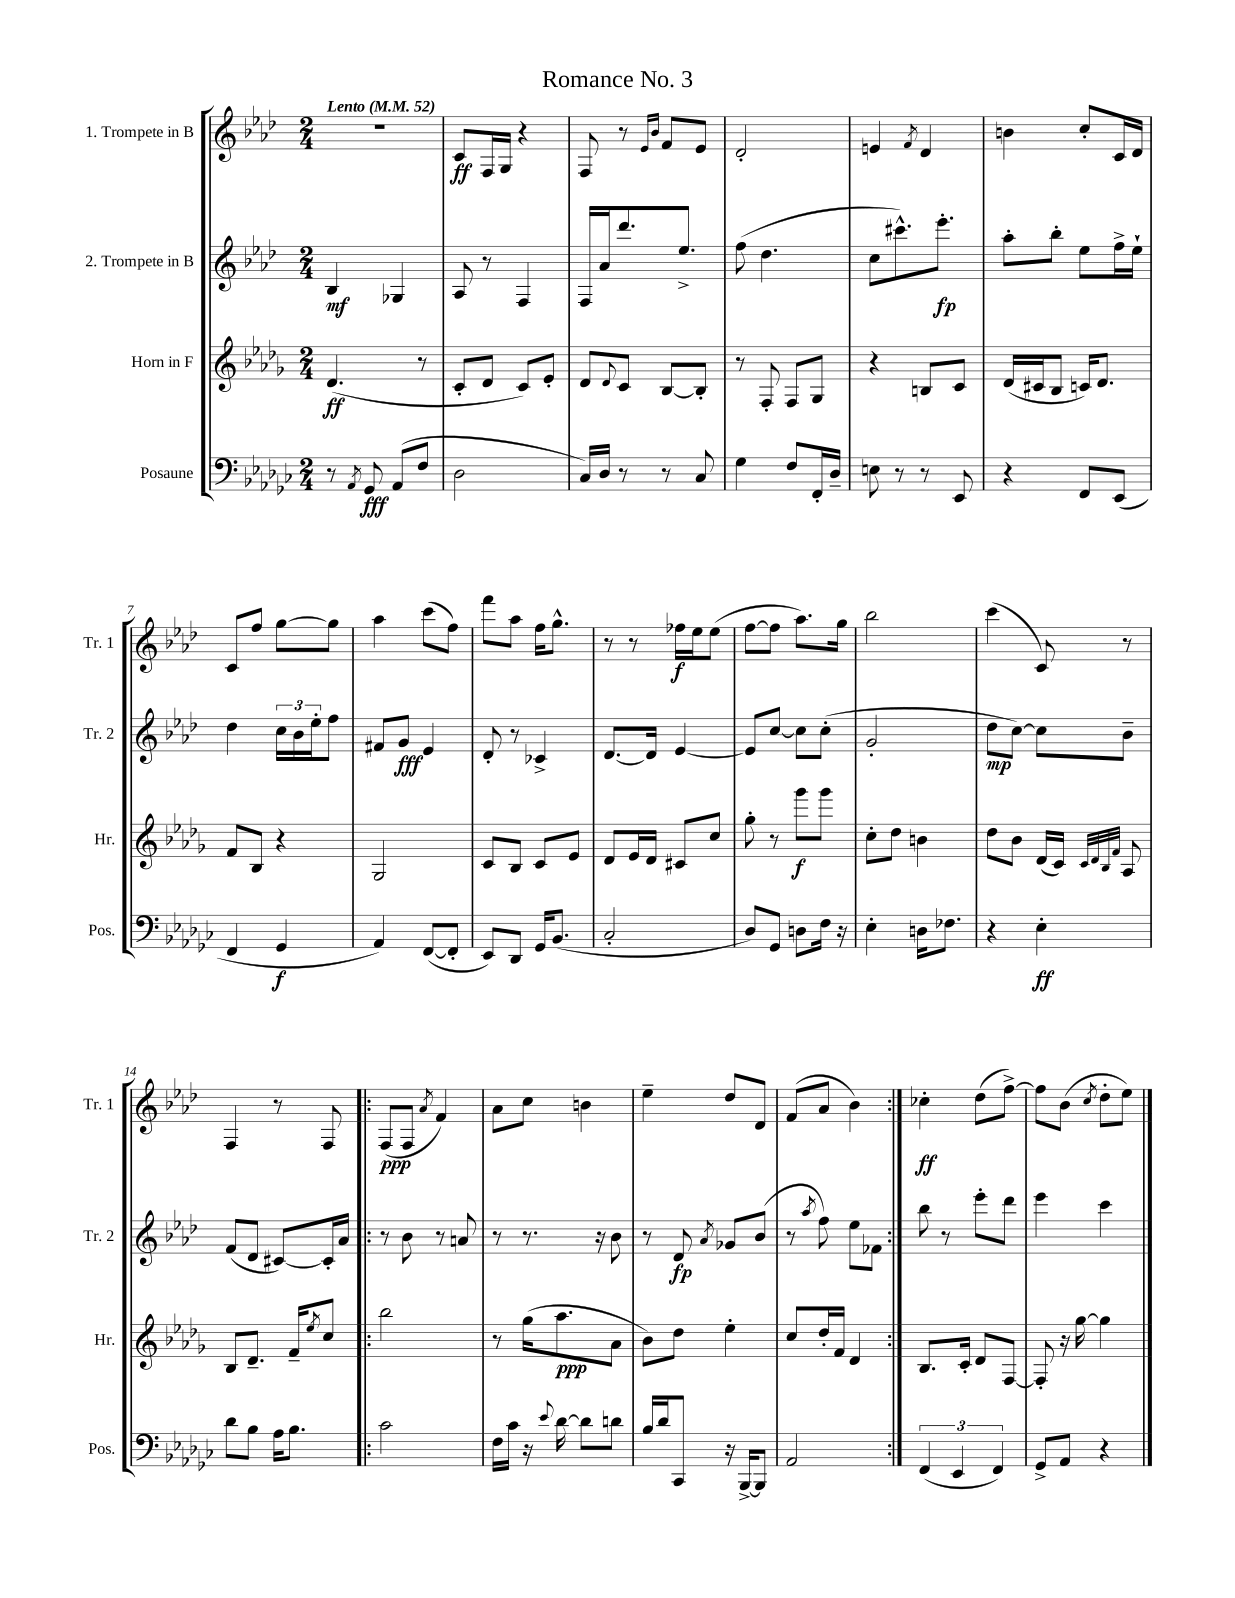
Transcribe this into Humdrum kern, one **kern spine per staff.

**kern	**kern	**kern	**kern
*staff4	*staff3	*staff2	*staff1
*clefF4	*clefG2	*clefG2	*clefG2
*k[b-e-a-d-g-c-]	*k[b-e-a-d-g-]	*k[b-e-a-d-]	*k[b-e-a-d-]
*M2/4	*M2/4	*M2/4	*M2/4
*MM52	*MM52	*MM52	*MM52
8r	(4.d-	4B-	2r
8qAA-	.	.	.
8GG-	.	.	.
(8AA-	.	4G-	.
8F	8r	.	.
=	=	=	=
2D-	8c'	8A-	8c
.	8d-	8r	16F
.	.	.	16G
.	8c)	4F	4r
.	8e-'	.	.
=	=	=	=
16C-)	8d-	16F	8F
16D-	.	16a-	.
.	8qqd-	.	.
8r	8c	8.ddd-	8r
.	.	.	16qqe-
.	.	.	16qqb-
8r	[8B-	.	8f
.	.	8.ee-^	.
8C-	8B-']	.	8e-
=	=	=	=
4G-	8r	(8ff	2d-'
.	8F'	4.dd-	.
8F	8F	.	.
16FF'	8G-	.	.
16D-~	.	.	.
=	=	=	=
8E	4r	8cc	4e
8r	.	8.ccc#^^)	.
.	.	.	8qf
8r	8B	.	4d-
.	.	8.eee-'	.
8EE-	8c	.	.
=	=	=	=
4r	(16d-	8aa-'	4b
.	16c#	.	.
.	8B-	8bb-'	.
8FF	16c)	8ee-	8cc'
.	8.d-	.	.
(8EE-	.	16ff^	16c
.	.	16ee-`	16d-
=	=	=	=
4FF	8f	4dd-	8c
.	8B-	.	8ff
4GG-	4r	24cc	[8gg
.	.	24b-	.
.	.	24ee-'	.
.	.	8ff	8gg]
=	=	=	=
4AA-)	2G-	8f#	4aa-
.	.	8g	.
([8FF	.	4e-	(8ccc
8FF']	.	.	8ff)
=	=	=	=
8EE-)	8c	8d-'	8fff
8DD-	8B-	8r	8aa-
16GG-	8c	4c-^	16ff
(8.BB-	.	.	8.gg^^
.	8e-	.	.
=	=	=	=
2C-'	8d-	[8.d-	8r
.	16e-	.	8r
.	16d-	16d-]	.
.	8c#	[4e-	16ff-
.	.	.	16ee-
.	8cc	.	(8ee-
=	=	=	=
8D-)	8gg-'	8e-]	[8ff
8GG-	8r	[8cc	8ff]
8D	8ggg-	8cc]	8.aa-)
16F	8ggg-	(8cc'	.
16r	.	.	16gg
=	=	=	=
4E-'	8cc'	2g'	2bb-
.	8dd-	.	.
16D	4b	.	.
8.F-	.	.	.
=	=	=	=
4r	8dd-	8dd-	(4ccc
.	8b-	[8cc)	.
4E-'	(16d-	8cc]	8c)
.	16c)	.	.
.	32qqc	.	.
.	32qqd-	.	.
.	32qqB-	.	.
.	32qqf	.	.
.	8A-	8b-~	8r
=	=	=	=
8d-	8B-	(8f	4F
8B-	8.d-~	8d-	.
16A-	.	[8c#)	8r
8.B-	16f~	.	.
.	8qee-	.	.
.	8cc	16c#']	8F
.	.	16a-	.
=!|:	=!|:	=!|:	=!|:
2c-	2bb-	8r	(8F
.	.	8b-	8F
.	.	.	8qa-
.	.	8r	4f)
.	.	8a	.
=	=	=	=
16F	8r	8r	8a-
16c-	.	.	.
16r	(16gg-	8.r	8cc
8qqe-	.	.	.
[16d-	8.aa-	.	.
8d-]	.	.	4b
.	.	16r	.
8d	8a-	8b-	.
=	=	=	=
16B-	8b-)	8r	4ee-~
16d-	.	.	.
8CC-	8dd-	8d-	.
.	.	8qa-	.
16r	4ee-'	8g-	8dd-
[16BBB-^	.	.	.
8BBB-]	.	(8b-	8d-
=	=	=	=
2AA-	8cc	8r	(8f
.	.	8qaa-	.
.	16dd-'	8ff)	8a-
.	16f	.	.
.	4d-	8ee-	4b-)
.	.	8f-	.
=:|!	=:|!	=:|!	=:|!
(6FF	8.B-	8bb-	4cc-'
.	.	8r	.
6EE-	.	.	.
.	16c'	.	.
.	8d-	8eee-'	(8dd-
6FF)	.	.	.
.	[8F	8ddd-	[8ff^)
=	=	=	=
8GG-^	8F']	4eee-	8ff]
8AA-	16r	.	(8b-
.	[16gg-	.	.
.	.	.	8qcc
4r	4gg-]	4ccc	8dd-'
.	.	.	8ee-)
==	==	==	==
*-	*-	*-	*-
